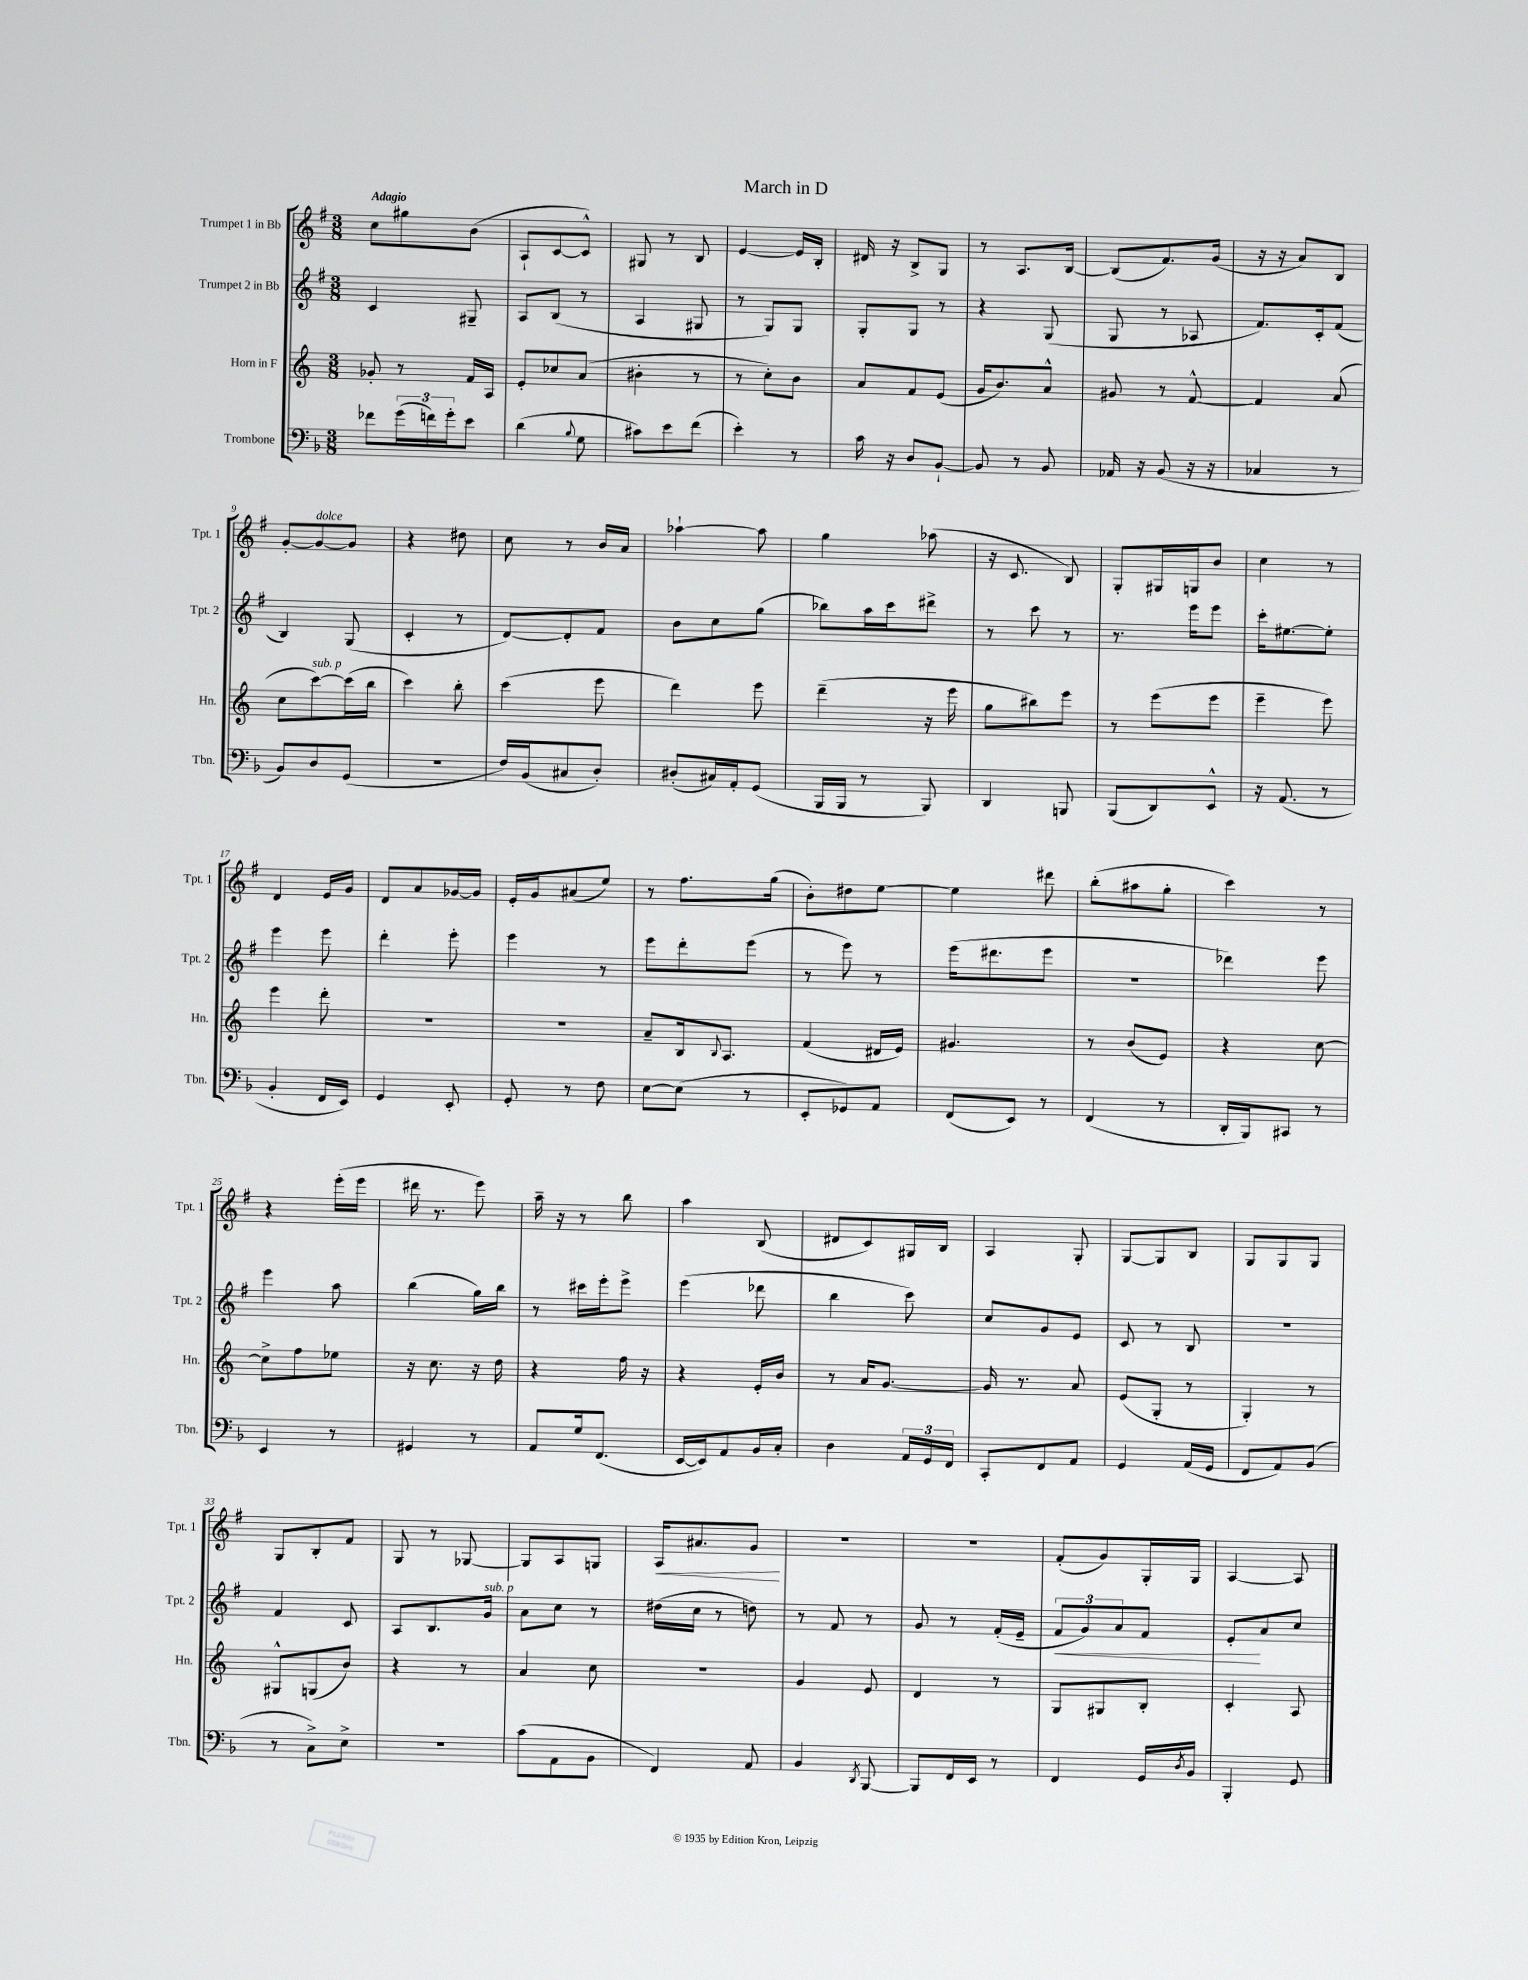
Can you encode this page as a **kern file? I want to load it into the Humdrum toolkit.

**kern	**kern	**kern	**kern
*staff4	*staff3	*staff2	*staff1
*clefF4	*clefG2	*clefG2	*clefG2
*k[b-]	*k[]	*k[f#]	*k[f#]
*M3/8	*M3/8	*M3/8	*M3/8
8f-	8g-'	4c	8cc
(24g	8r	.	8gg#
24f)	.	.	.
24g'	.	.	.
8e	16f	8G#~	(8b
.	16A	.	.
=	=	=	=
(4d	8e'	8A	8A`
.	8cc-	(8B	[8c
8qqB-	.	.	.
8G	(8a	8r	8c^^])
=	=	=	=
8c#)	4b#'	4A	8G#
8e	.	.	8r
(8f	8r	8G#	8B
=	=	=	=
4e')	8r	8r	[4e
.	8cc')	8G)	.
8r	8b	8G	16e]
.	.	.	16B'
=	=	=	=
16c	8a	8G'	16d#
16r	.	.	16r
8D	8f	8G	8B^
[8BB-`	(8e	8r	8G
=	=	=	=
8BB-]	16g	4r	8r
.	8.b)	.	.
8r	.	.	8.A
8BB-	8a^^	(8G	.
.	.	.	[16B
=	=	=	=
16AA-	8g#	8G	(8B]
16r	.	.	.
(8BB-	8r	8r	8.f#)
16r	[8f^^	8A-	.
16r	.	.	(16g
=	=	=	=
4C-	4f]	8.f#)	16r
.	.	.	16r
.	.	.	8a)
.	.	16c'	.
8r	(8a	(8f#	8B
=	=	=	=
8BB-)	8cc	4B)	[8g'
8D	[8ccc)	.	8g_
(8GG	(16ccc]	(8G	8g]
.	16bb	.	.
=	=	=	=
4.r	4ccc)	4c'	4r
.	8bb'	8r	8dd#
=	=	=	=
16F)	(4ccc	[8d)	8cc
(16BB-	.	.	.
8C#	.	8d']	8r
8D')	8eee	8f#	16b
.	.	.	16a
=	=	=	=
(8D#'	4ddd)	8b	[4aa-`
16C#)	.	8cc	.
16AA'	.	.	.
(8GG	8eee	(8gg	8aa-]
=	=	=	=
16BBB-	(4ddd~	8bb-)	4gg
16BBB-	.	.	.
8r	.	16aa	.
.	.	16ccc	.
8BBB-)	16r	8ddd#^	(8aa-
.	16eee	.	.
=	=	=	=
4DD	8gg	8r	16r
.	.	.	8.c
.	8bb#)	8ccc	.
8BBB	8eee	8r	8B)
=	=	=	=
(8BBB-	8r	8.r	8G'
8DD)	(8eee	.	16G#
.	.	16eee	16G
8EE^^	8eee	8eee	8b
=	=	=	=
16r	4eee~	16ccc'	4cc
(8.AA	.	[8.ee#	.
8r	8eee)	8ee#']	8r
=	=	=	=
4BB-'	4eee	4eee	4d
16FF	8ddd'	8eee	16e
16EE)	.	.	16g
=	=	=	=
4GG	4.r	4ddd'	8d
.	.	.	8a
8EE'	.	8eee'	[16g-
.	.	.	16g-]
=	=	=	=
8GG'	4.r	4eee	16e'
.	.	.	16g
8r	.	.	(8a#
8F	.	8r	8ee)
=	=	=	=
[8E	8a~	8eee	8r
(8E]	16B	8ddd'	8.ff#
.	8qqB	.	.
.	8.A	.	.
8r	.	(8eee	.
.	.	.	(16gg
=	=	=	=
8EE'	(4f	8r	8b')
8GG-)	.	8eee)	8dd#
8AA	16d#	8r	[8ee
.	16e)	.	.
=	=	=	=
(8FF	4.g#	(16eee	4ee]
.	.	8.ddd#	.
8EE)	.	.	.
8r	.	8eee	8ddd#
=	=	=	=
(4FF	8r	4.r	(8bb'
.	(8b	.	8aa#
8r	8e)	.	8gg'
=	=	=	=
16DD'	4r	4ddd-)	4ccc)
16BBB-)	.	.	.
8CC#	.	.	.
8r	[8cc	8eee	8r
=	=	=	=
4EE	8cc^]	4eee	4r
.	8ff	.	.
8r	8ee-	8aa	(16eee'
.	.	.	16eee
=	=	=	=
4GG#	16r	(4bb	16ddd#
.	8.cc	.	8.r
8r	16r	16gg)	8eee)
.	16dd	16bb	.
=	=	=	=
8AA	4r	8r	16aa~
.	.	.	16r
16G	.	16ccc#	8r
(8.FF	.	16eee'	.
.	16ff	8eee^	8bb
.	16r	.	.
=	=	=	=
[16EE	4r	(4eee	4aa
16EE])	.	.	.
8AA	.	.	.
16BB-	16e'	8ddd-	(8B
16C'	16b	.	.
=	=	=	=
4D	8r	4bb	8d#
.	16a	.	8c)
.	[8.g	.	.
24AA	.	8ccc)	16G#
24GG	.	.	.
.	.	.	16B
24FF	.	.	.
=	=	=	=
8CC'	16g]	8cc	4A
.	8.r	.	.
8FF	.	8g	.
8AA	8a	8e	8G'
=	=	=	=
4GG	(8e	8c	[8G
.	8G'	8r	8G]
(16AA	8r	8B	8B
16GG	.	.	.
=	=	=	=
8FF	4G')	4.r	8G
8AA)	.	.	8G
(8BB-	8r	.	8G
=	=	=	=
8r	8G#^^	4f#	8G
8C^)	(8G	.	8B'
8E^	8b)	8c	8f#
=	=	=	=
4.r	4r	8A	8G
.	.	8.B	8r
.	8r	.	[8G-
.	.	16g	.
=	=	=	=
(8c	4a	8a	8G-]
8AA	.	8cc	8A
8BB-	8cc	8r	8G
=	=	=	=
4FF)	4.r	(16dd#	16A
.	.	16cc	8.a#
.	.	8r	.
8AA	.	8dd)	8g
=	=	=	=
4BB-	4g	8r	4.r
.	.	8f#	.
8qDD	.	.	.
[8BBB-	8e	8r	.
=	=	=	=
8BBB-]	4d	8g	4.r
16FF	.	8r	.
16EE	.	.	.
8r	8r	(16f#'	.
.	.	16e~	.
=	=	=	=
4FF	8G	12f#	(8f#'
.	.	12g)	.
.	8G#	.	8g)
.	.	12a	.
16GG	8B'	8f#	16G'
8qD	.	.	.
16BB-	.	.	16G
=	=	=	=
4BBB-'	4c'	8e'	[4A
.	.	8a	.
8GG	8A	8cc	8A]
==	==	==	==
*-	*-	*-	*-
